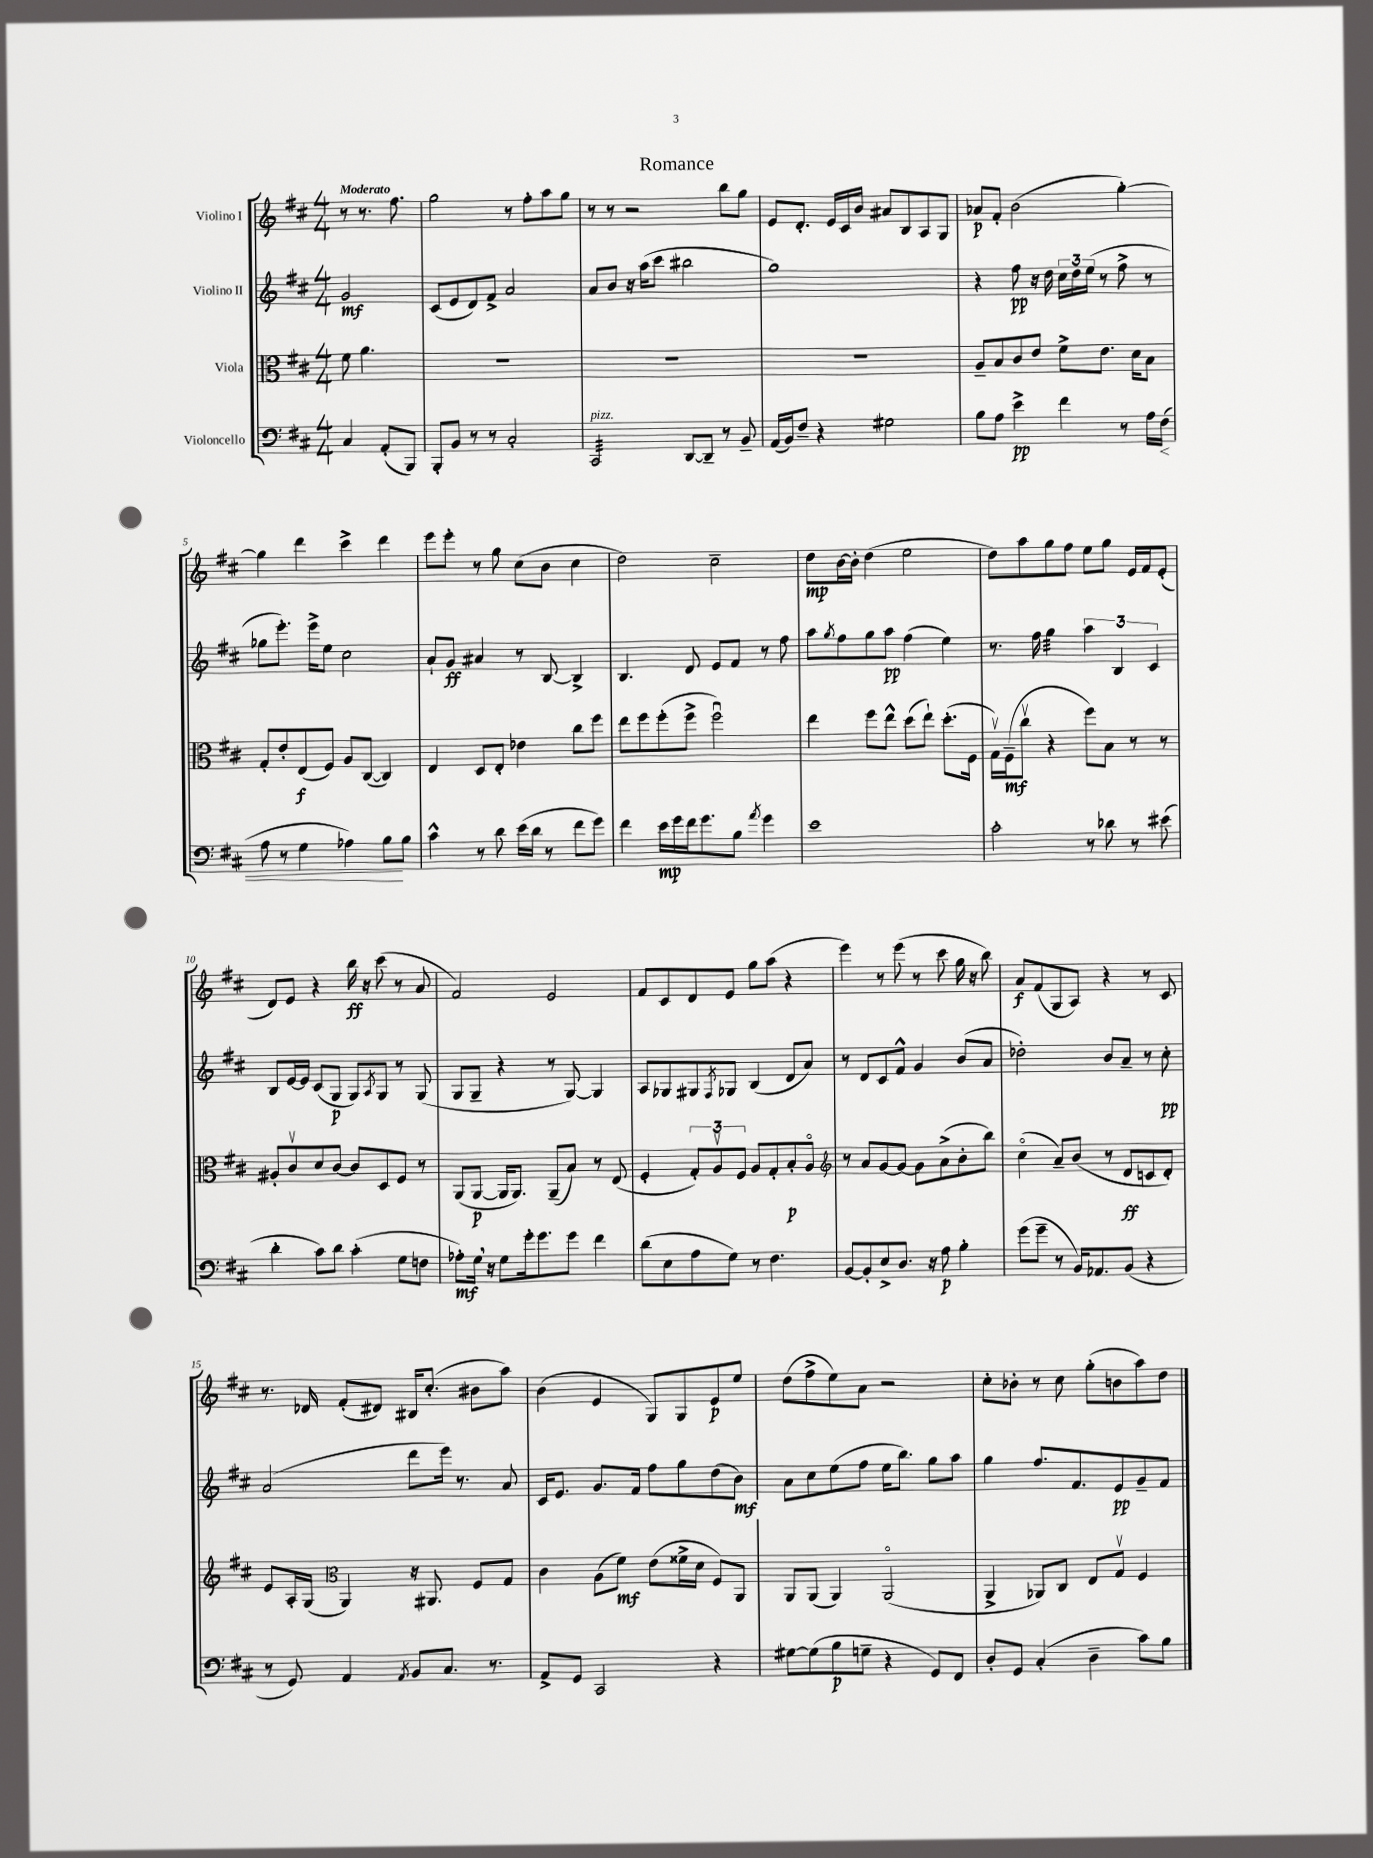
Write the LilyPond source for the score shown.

\header { title = "Romance" }
<<
\new StaffGroup <<
\new Staff = "s0" \with { instrumentName = "Violino I" } {
    \clef treble \key d \major \numericTimeSignature \time 4/4 \partial 2 \tempo "Moderato"
    r8 r8. fis''8. |
    g''2 r8 fis''8-. a''8 g''8 |
    r8 r8 r2 b''8 g''8 |
    e'8 d'8.-. e'16 cis'16 b'16 ais'8 b8 a8 g8 |
    aes'8\p fis'8-. b'2( g''4~-.) |
    g''4 d'''4 cis'''4-> d'''4 |
    e'''8 e'''8-. r8 g''8 cis''8( b'8 cis''4 |
    d''2) cis''2-- |
    d''8\mp b'16~ b'16-. d''4( e''2 |
    d''8) a''8 g''8 fis''8 e''8 g''8 e'16 fis'16 e'8-.( |
    d'8) e'8 r4 b''16\ff r16 cis'''8( r8 a'8 |
    fis'2) e'2 |
    fis'8 cis'8 d'8 e'8 g''8 a''8( r4 |
    e'''4) r8 e'''8( r8 cis'''8 g''16 r16 b''8) |
    a'8\f fis'8( g8 a8) r4 r8 cis'8 |
    r8. des'16 fis'8-.( dis'8) bis16 cis''8.-.( bis'8 a''8) |
    b'4( e'4 g8) g8 e'8\p e''8 |
    d''8( fis''8-> e''8) a'8 r2 |
    cis''8-. bes'8-. r8 cis''8 g''8-.( b'8 a''8) d''8 \bar "|." |
}
\new Staff = "s1" \with { instrumentName = "Violino II" } {
    \clef treble \key d \major \numericTimeSignature \time 4/4 \partial 2
    g'2\mf |
    cis'8( e'8 d'8) fis'8-> a'2 |
    a'8 b'8 r16 a''16( cis'''8 bis''2 |
    g''1) |
    r4 fis''8\pp r16 d''16 \tuplet 3/2 { cis''16 d''16 e''16( } r8 fis''8-> r8 |
    ges''8 e'''8.-.) e'''16-> e''8 cis''2 |
    a'8-! g'8\ff ais'4 r8 b8~ b4-> |
    b4. d'8 e'8 fis'8 r8 fis''8 |
    a''8 \acciaccatura { g''8 } fis''8 g''8 a''8\pp fis''4( e''4) |
    r8. fis''16 g''4:32 \tuplet 3/2 { a''4 b4 cis'4 } |
    b8 e'16~ e'16 cis'8( g8\p g8) \acciaccatura { a8 } g8 r8 g8( |
    g8 g8-- r4 r8 g8~) g4 |
    a8 ges8 gis8 \acciaccatura { fis8 } ges8 b4( d'8 a'8) |
    r8 d'8 cis'8 fis'8-^ g'4 b'8( a'8 |
    des''2-.) b'8 a'8-- r8 cis''8-.\pp |
    a'2( d'''8 e'''16) r8. a'8 |
    cis'16 e'8. g'8. fis'16 fis''8 g''8 d''8( b'8\mf) |
    a'8 cis''8 e''8( fis''8 e''16 b''8.) g''8 a''8 |
    g''4 fis''8. fis'8. e'8\pp g'8-- fis'8 \bar "|." |
}
\new Staff = "s2" \with { instrumentName = "Viola" } {
    \clef alto \key d \major \numericTimeSignature \time 4/4 \partial 2
    fis'8 a'4. |
    R1 |
    R1 |
    R1 |
    a8-- b8 cis'8 e'8 fis'8-> e'8. d'16 b8 |
    g8-. e'8-. e8\f( fis8) a8 cis8~( cis4) |
    e4 d8 e8-. ees'4 cis''8 fis''8 |
    e''8 fis''8 fis''8-.( fis''8-> fis''2\downbow) |
    e''4 fis''8 e''8-^ d''8( e''8-!) d''8.-.( fis16 |
    g16\upbow) fis16--\mf( cis''8\upbow r4 fis''8) b8 r8 r8 |
    ais8-. cis'8\upbow d'8 cis'8~ cis'8 d8 fis8 r8 |
    a,8( a,8~\p a,16 a,8.) a,8--( b8) r8 e8( |
    fis4-. \tuplet 3/2 { g8-.) a8\upbow fis8 } a8 g8-. b8-.\p a8\flageolet |
    \clef treble r8 a'8 g'8~ g'8~ g'8 a'8->( b'8-. b''8) |
    cis''4\flageolet( a'8--) b'8( r8 d'8\ff c'8 d'8-.) |
    e'8 a16-. g16( \clef alto a,4) r16 ais,8. fis8 g8 |
    cis'4 a8( fis'8\mf) e'8( fisis'16-> d'16 fis8) a,8 |
    a,8 a,8( a,4) a,2\flageolet( |
    a,4-> aes,8) cis8 e8 g8\upbow fis4 \bar "|." |
}
\new Staff = "s3" \with { instrumentName = "Violoncello" } {
    \clef bass \key d \major \numericTimeSignature \time 4/4 \partial 2
    cis4 a,8-.( b,,8) |
    b,,8-. b,8 r8 r8 cis2-. |
    cis,2:32^\markup { \italic "pizz." } d,8~ d,8-- r8 b,8-- |
    a,16( b,16) fis8-- r4 gis2 |
    b8 a8 e'4->\pp fis'4 r8 a16 fis16\<( |
    a8 r8 g4 aes4) b8\! b8 |
    cis'4-^ r8 d'8 e'16( d'16 r8 fis'8 g'8) |
    fis'4 e'16\mp g'16 fis'16 g'8. b8 \acciaccatura { a'8 } g'4 |
    e'1 |
    cis'2-. r8 des'8 r8 eis'8( |
    d'4-. cis'8) d'8 cis'4-.( g8 f8 |
    aes8-.\mf) g16 \breathe r16 g8 g'16-. g'8. g'8 fis'4 |
    d'8( e8 a8 g8) r8 fis4. |
    b,8~ b,8-. e8-> d8. r16 a8\p b4-. |
    g'8( g'8-- r8 b,16) aes,8. b,8( r4 |
    r8 g,8) a,4 \acciaccatura { a,8 } b,8 cis8. r8. |
    a,8-> g,8 cis,2 r4 |
    gis8~ gis8( b8\p g8-- r4 g,8) fis,8 |
    d8-. g,8 cis4-.( d4-- cis'8) b8 \bar "|." |
}
>>
>>
